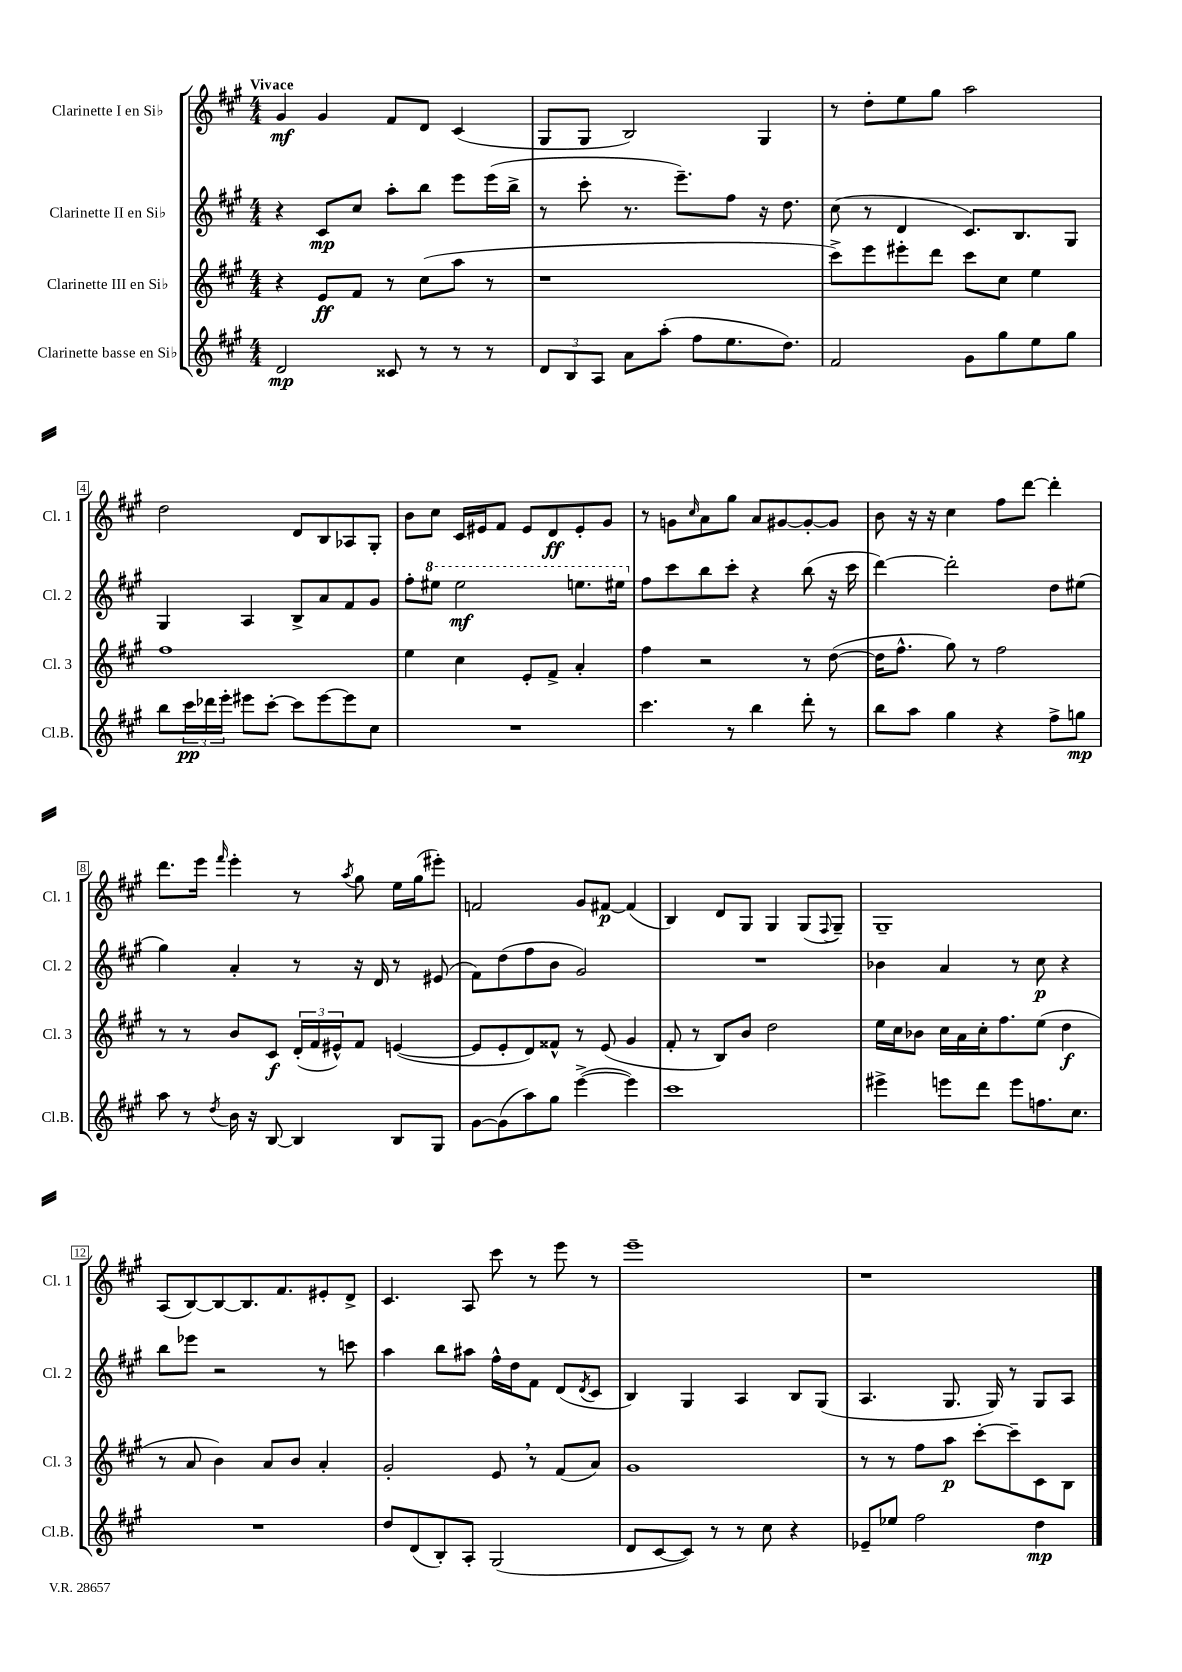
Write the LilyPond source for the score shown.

<<
\new StaffGroup <<
\new Staff = "s0" \with { instrumentName = "Clarinette I en Sib" shortInstrumentName = "Cl. 1" } {
    \clef treble \key a \major \numericTimeSignature \time 4/4 \tempo "Vivace"
    gis'4\mf gis'4 fis'8 d'8 cis'4( |
    gis8 gis8 b2) gis4 |
    r8 d''8-. e''8 gis''8 a''2 |
    d''2 d'8 b8 aes8 gis8-. |
    b'8 cis''8 cis'16 eis'16 fis'8 eis'8 d'8\ff eis'8-. gis'8 |
    r8 g'8 \grace { cis''16 } a'8 gis''8 a'8 gis'8~ gis'8~-. gis'8 |
    b'8 r16 r16 cis''4 fis''8 d'''8~ d'''4-. |
    d'''8. e'''16 \grace { fis'''16 } e'''4-. r8 \acciaccatura { a''8 } gis''8 e''16 gis''16( eis'''8-.) |
    f'2 gis'8 fis'8~\p fis'4( |
    b4) d'8 gis8 gis4 gis8( \appoggiatura { fis8 } gis8--) |
    gis1-- |
    a8( b8~) b8~ b8. fis'8. eis'8-. d'8-> |
    cis'4. a8 cis'''8 r8 e'''8 r8 |
    e'''1-- |
    r1 \bar "|." |
}
\new Staff = "s1" \with { instrumentName = "Clarinette II en Sib" shortInstrumentName = "Cl. 2" } {
    \clef treble \key a \major \numericTimeSignature \time 4/4
    r4 cis'8\mp cis''8 a''8-. b''8 e'''8 e'''16( b''16-> |
    r8 cis'''8-. r8. e'''8.--) fis''8 r16 d''8. |
    cis''8( r8 d'4 cis'8.) b8. gis8 |
    gis4 a4 b8-> a'8 fis'8 gis'8 |
    fis''8-. \ottava #1 eis'''8 eis'''2\mf e'''8. eis'''16 \ottava #0 |
    fis''8 cis'''8 b''8 cis'''8-. r4 b''8( r16 cis'''16 |
    d'''4~) d'''2-. d''8 eis''8( |
    gis''4) a'4-. r8 r16 d'16 r8 eis'8( |
    fis'8) d''8( fis''8 b'8 gis'2) |
    R1 |
    bes'4 a'4 r8 cis''8\p r4 |
    b''8 ees'''8 r2 r8 c'''8 |
    a''4 b''8 ais''8 fis''16-^ d''16 fis'8 d'8( \acciaccatura { d'8 } cis'8 |
    b4) gis4 a4 b8 gis8( |
    a4. gis8. gis16) r8 gis8 a8 \bar "|." |
}
\new Staff = "s2" \with { instrumentName = "Clarinette III en Sib" shortInstrumentName = "Cl. 3" } {
    \clef treble \key a \major \numericTimeSignature \time 4/4
    r4 e'8\ff fis'8 r8 cis''8( a''8 r8 |
    r1 |
    cis'''8->) e'''8 eis'''8-. d'''8 cis'''8 cis''8 e''4 |
    fis''1 |
    e''4 cis''4 e'8-. fis'8-> a'4-. |
    fis''4 r2 r8 d''8~( |
    d''16 fis''8.-^ gis''8) r8 fis''2 |
    r8 r8 b'8 cis'8\f \tuplet 3/2 { d'16-.( fis'16 eis'16-^) } fis'8 e'4~( |
    e'8 e'8-. d'8) fisis'8-^ r8 e'8( gis'4 |
    fis'8-. r8 b8) b'8 d''2 |
    e''16 cis''16 bes'8 cis''16 a'16 cis''16-. fis''8. e''8( d''4\f |
    r8 a'8 b'4) a'8 b'8 a'4-. |
    gis'2-. e'8 \breathe r8 fis'8( a'8) |
    gis'1 |
    r8 r8 fis''8 a''8\p cis'''8~-. cis'''8-- cis'8 b8 \bar "|." |
}
\new Staff = "s3" \with { instrumentName = "Clarinette basse en Sib" shortInstrumentName = "Cl.B." } {
    \clef treble \key a \major \numericTimeSignature \time 4/4
    d'2\mp cisis'8 r8 r8 r8 |
    \tuplet 3/2 { d'8 b8 a8 } a'8 a''8-.( fis''8 e''8. d''8.) |
    fis'2 gis'8 gis''8 e''8 gis''8 |
    b''8 \tuplet 3/2 { cis'''16\pp des'''16 e'''16-. } eis'''8 cis'''8~-. cis'''8 eis'''8~ eis'''8 cis''8 |
    R1 |
    cis'''4. r8 b''4 d'''8-. r8 |
    b''8 a''8 gis''4 r4 fis''8-> g''8\mp |
    a''8 r8 \acciaccatura { d''8 } b'16 r16 b8~ b4 b8 gis8 |
    gis'8~ gis'8( a''8) gis''8 e'''4~->( e'''4) |
    cis'''1 |
    eis'''4-> e'''8 d'''8 e'''8 f''8. cis''8. |
    R1 |
    d''8 d'8( b8-.) a8-. gis2( |
    d'8 cis'8~ cis'8) r8 r8 cis''8 r4 |
    ees'8-- ees''8 fis''2 d''4\mp \bar "|." |
}
>>
>>
\layout { \context { \Score \override BarNumber.stencil = #(make-stencil-boxer 0.1 0.3 ly:text-interface::print) } }
